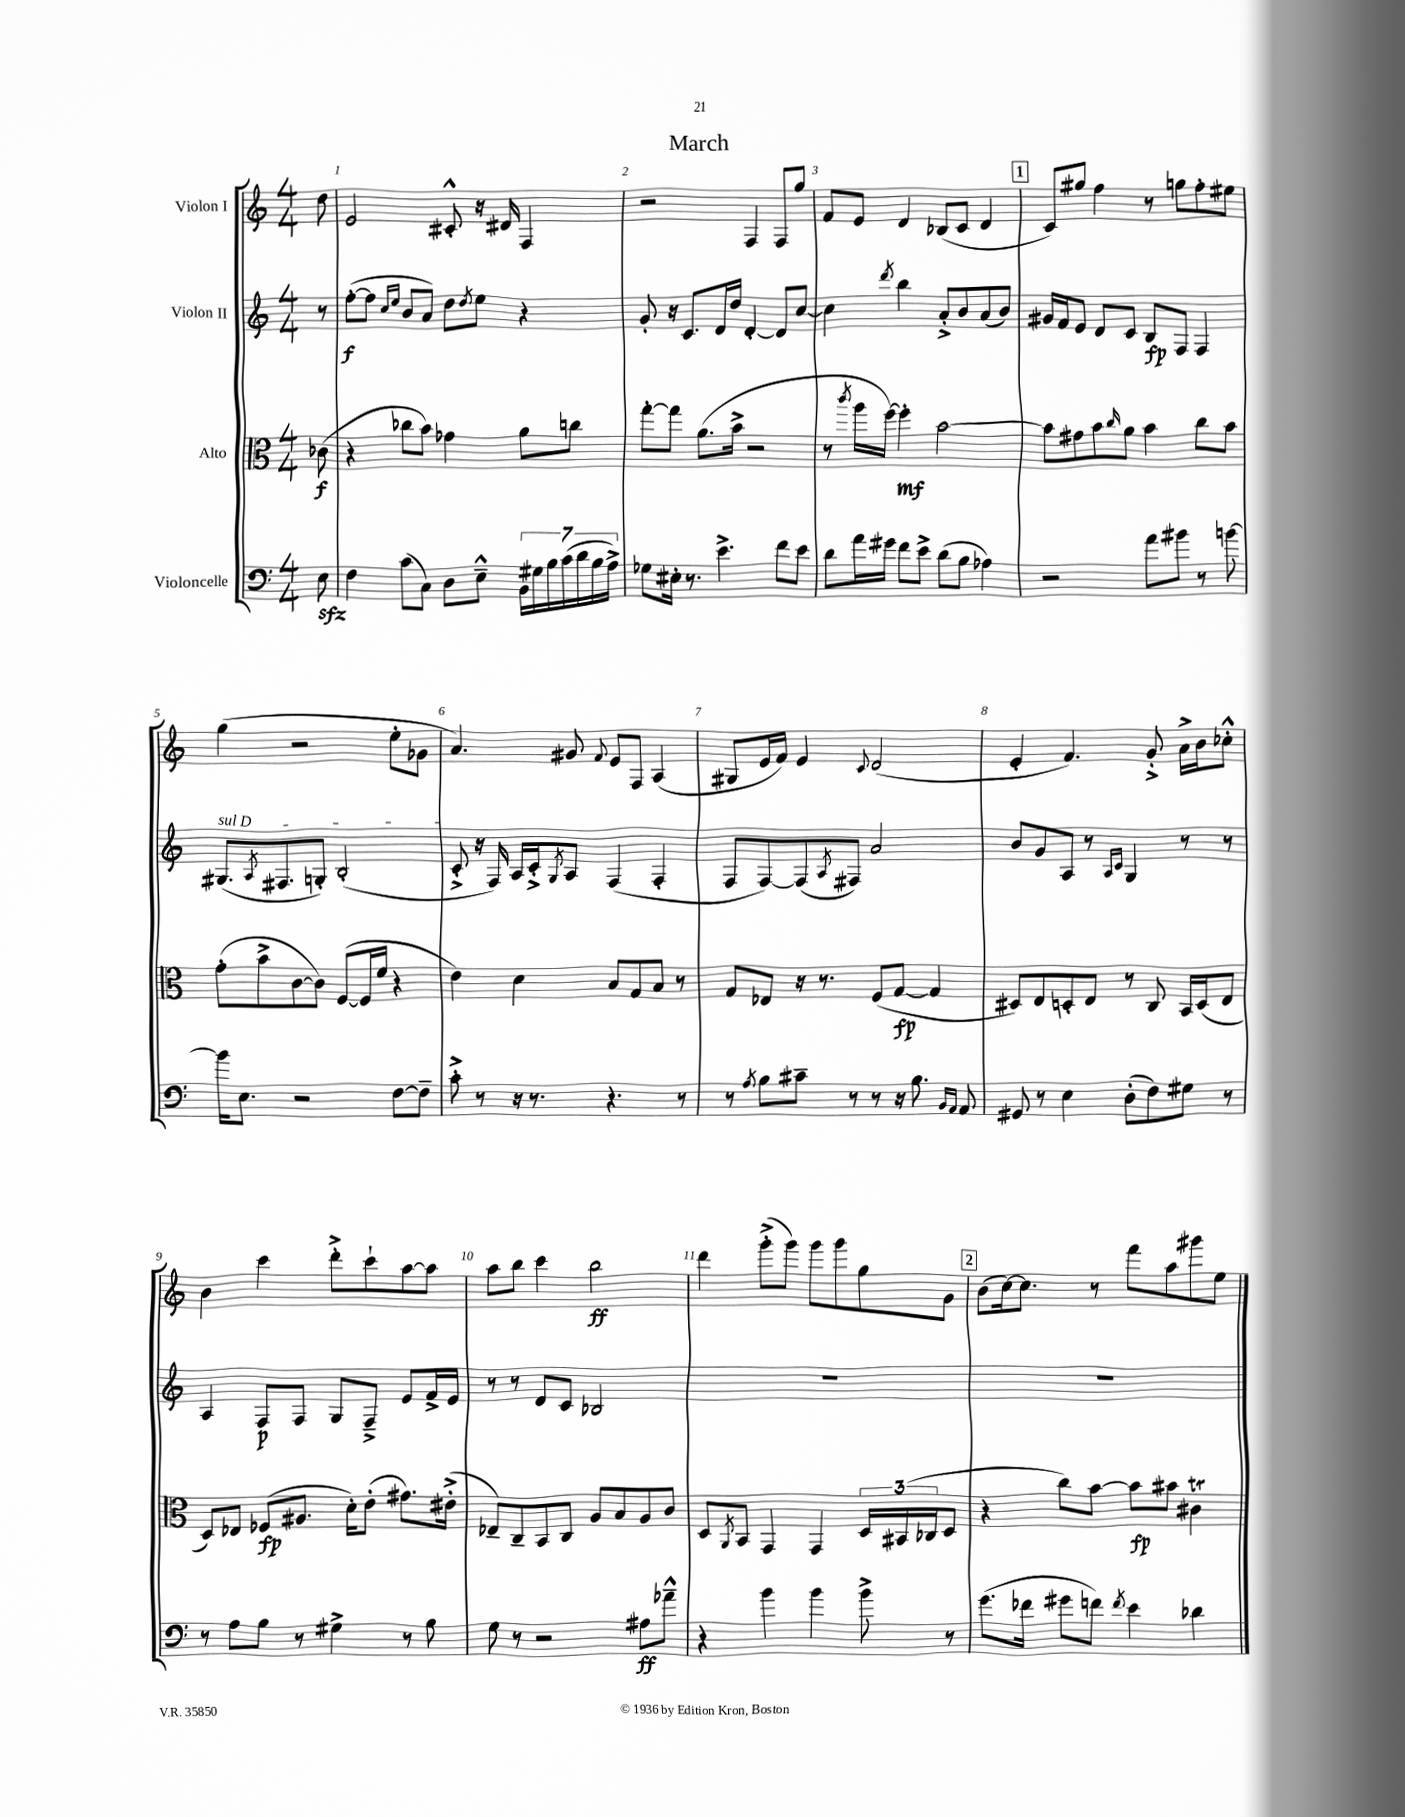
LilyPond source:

\header { title = "March" }
<<
\new StaffGroup <<
\new Staff = "s0" \with { instrumentName = "Violon I" } {
    \clef treble \key c \major \numericTimeSignature \time 4/4 \partial 8
    d''8 |
    e'2 cis'8-.-^ r16 dis'16 f4 |
    r2 f4 f8 g''8 |
    f'8 e'8 d'4 bes8( c'8 d'4 |
    \mark \markup { \box "1" } c'8) gis''8 f''4 r8 g''8 f''8-. eis''8 |
    g''4( r2 e''8-. ges'8 |
    a'4.) gis'8 \appoggiatura { f'8 } e'8 f8 a4( |
    gis8 e'16 f'16) e'4 \appoggiatura { c'8 } d'2( |
    e'4-. f'4.) g'8-.-> a'16-> b'16 ces''8-.-^ |
    b'4 c'''4 d'''8-.-> c'''8-! a''8~ a''8 |
    a''8 b''8 c'''4 b''2\ff |
    d'''4 g'''8-.->( g'''8) g'''8 g'''8 g''8 g'8 |
    \mark \markup { \box "2" } b'8( c''16~) c''8. r8 f'''8 a''8 gis'''8 e''8 \bar "|." |
}
\new Staff = "s1" \with { instrumentName = "Violon II" } {
    \clef treble \key c \major \numericTimeSignature \time 4/4 \partial 8
    r8 |
    f''8~-.\f( f''8 \grace { c''16 e''16 } b'8 a'8) d''8 \acciaccatura { d''8 } e''8 r4 |
    g'8-. r16 c'8. d'16 d''16 d'4~-. d'8 c''8~ |
    c''4 \acciaccatura { d'''8 } b''4 a'8-.-> b'8 a'8( b'8) |
    \mark \markup { \box "1" } gis'16 f'16 e'8 d'8 c'8 b8\fp f8 f4 |
    \once \override TextSpanner.bound-details.left.text = \markup { \italic "sul D" } gis8.\startTextSpan( \acciaccatura { a8 } fis8. g8-.) b2-.( |
    c'8-.->\stopTextSpan r16 f16) a16 c'16-.-> \acciaccatura { g8 } a8 f4( f4-. |
    f8 f8~) f8( \acciaccatura { a8 } fis8) a'2 |
    b'8 g'8 a8 r8 \grace { a16 c'16 } g4 r8 r8 |
    a4 f8\p f8 g8 f8---> e'8 f'16-> e'16 |
    r8 r8 d'8 c'8 bes2 |
    R1 |
    \mark \markup { \box "2" } R1 \bar "|." |
}
\new Staff = "s2" \with { instrumentName = "Alto" } {
    \clef alto \key c \major \numericTimeSignature \time 4/4 \partial 8
    ces'8\f( |
    r4 ces''8 b'8) ges'4 a'8 c''8 |
    g''8~-. g''8 a'8.( b'16-> r2 |
    r8 \acciaccatura { c'''8 } a''16 f''16~) f''4-.\mf b'2~ |
    \mark \markup { \box "1" } b'8 gis'8 b'8 \grace { c''16 } a'8 b'4 c''8 b'8 |
    g'8-.( b'8-> c'8~ c'8) f8~( f16 f'16 r4 |
    e'4) d'4 b8 g8 b8 r8 |
    g8 ees8 r16 r8. f8( g8~\fp g4 |
    dis8) e8 d8-. e8 r8 c8 b,16 d16( e8 |
    d8) ees8 fes8\fp( ais8. d'16-.) e'8-.( gis'8.) eis'16-.->( |
    ees8--) c8-- b,8 c8 a8 b8 a8 c'8 |
    d8 \acciaccatura { a,8 } b,8 g,4 g,4 \tuplet 3/2 { d16 bis,16( ces16 } d8 |
    \mark \markup { \box "2" } r4 c''8) b'8~ b'8\fp bis'8 cis'4\trill \bar "|." |
}
\new Staff = "s3" \with { instrumentName = "Violoncelle" } {
    \clef bass \key c \major \numericTimeSignature \time 4/4 \partial 8
    e8\sfz |
    f4 c'8( c8) d8 e8---^ \tuplet 7/4 { b,16 gis16 b16 c'16( d'16 b16 a16->) } |
    ges8 eis16-. r8. e'4.-> f'8 e'8 |
    d'8 a'16 gis'16 f'8 e'8-> d'8( b8 aes4) |
    \mark \markup { \box "1" } r2 a'8 bis'8 r8 b'8~ |
    b'16 e8. r2 f8~ f8-- |
    c'8-.-> r8 r16 r8. r4. r8 |
    r8 \acciaccatura { a8 } b8 cis'8-- r8 r8 r16 b8. \grace { b,16 a,16 } a,8 |
    gis,8 r8 e4 d8-.( f8) gis8 r8 |
    r8 a8 b8 r8 gis4-> r8 b8 |
    g8 r8 r2 ais8\ff aes'8---^ |
    r4 b'4 b'4 b'8-> r8 |
    \mark \markup { \box "2" } g'8.( fes'16 gis'8 f'8) \acciaccatura { f'8 } e'4 des'4 \bar "|." |
}
>>
>>
\layout { \context { \Score \override BarNumber.break-visibility = ##(#f #t #t) barNumberVisibility = #all-bar-numbers-visible } }
